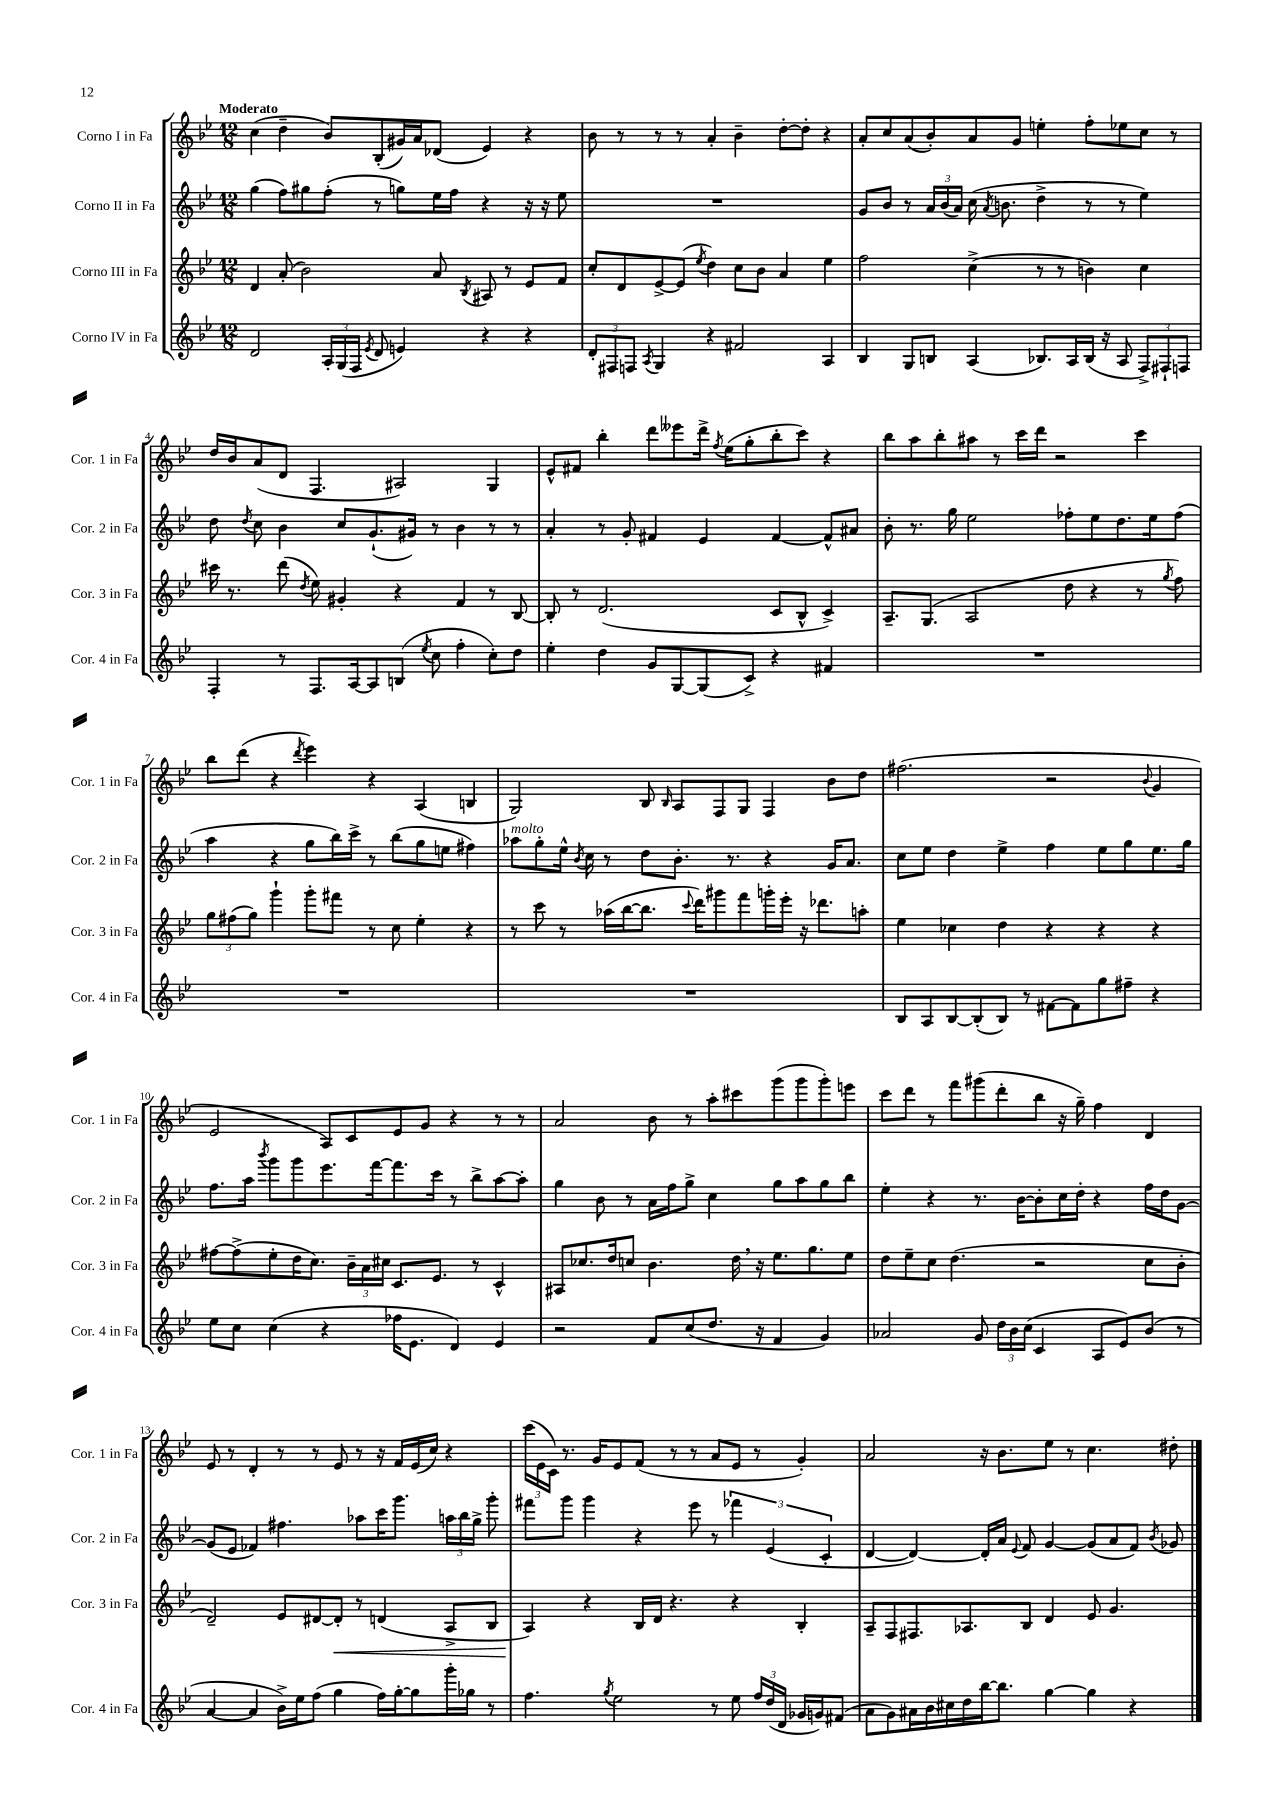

**kern	**kern	**kern	**kern
*staff4	*staff3	*staff2	*staff1
*clefG2	*clefG2	*clefG2	*clefG2
*k[b-e-]	*k[b-e-]	*k[b-e-]	*k[b-e-]
*M12/8	*M12/8	*M12/8	*M12/8
2d/	4d/	(4gg\	(4cc\
.	(8a'/	8ff\L)	4dd~\
.	2b-\)	8gg#\	.
24A'/LL	.	(8ff'\J	8b-/L)
(24G/	.	.	.
24F/JJ	.	.	.
8qe-/	.	.	.
8d/	.	8r	(8B-'/
4e/)	.	8gg\L)	16g#/L)
.	.	.	16a/J
.	8a/	16ee-\L	(8d-/J
.	.	16ff\JJ	.
.	8qB-/	.	.
4r	8A#/	4r	4e-/)
.	8r	.	.
4r	8e-/L	16r	4r
.	.	16r	.
.	8f/J	8ee-\	.
=	=	=	=
12d'/L	8cc'/L	1.r	8b-\
12F#/	.	.	.
.	8d/	.	8r
12F/J	.	.	.
8qA/	.	.	.
4G/	[8e-^/	.	8r
.	(8e-/]J	.	8r
.	8qee-/	.	.
4r	4dd\)	.	4a'/
2f#/	8cc\L	.	4b-~\
.	8b-\J	.	.
.	4a/	.	[8dd'\L
.	.	.	8dd'\]J
4A/	4ee-\	.	4r
=	=	=	=
4B-/	2ff\	8g/L	8a'/L
.	.	8b-/J	8cc/
8G/L	.	8r	(8a/
8B/J	.	24a/LL	8b-'/)
.	.	(24b-/	.
.	.	24a/JJ)	.
(4A/	(4cc^\	(16cc\	8a/
.	.	8qa/	.
.	.	8.b\	.
.	.	.	8g/J
8.B-/L)	8r	4dd^\	4ee'\
.	8r	.	.
16A/L	.	.	.
(16B-/JJ	4b\)	8r	8ff'\L
16r	.	.	.
8A/	.	8r	8ee-\
12F^/L)	4cc\	4ee-\)	8cc\J
12F#`/	.	.	.
.	.	.	8r
12F/J	.	.	.
=	=	=	=
4F'/	16ccc#\	8dd\	16dd/LL
.	8.r	.	16b-/J
.	.	8qdd/	.
.	.	8cc\	(8a/
8r	(8ddd\	4b-\	8d/J
.	8qdd/	.	.
8.F/L	8ee-\)	.	4.F/
.	4g#'/	8cc/L	.
[16A/k	.	.	.
8A/]	.	(8.g`/	.
(8B/J	4r	.	2A#/)
.	.	16g#/Jk)	.
8qee-/	.	.	.
8cc\	.	8r	.
4ff'\	4f/	4b-\	.
8cc'\L)	8r	8r	4G/
8dd\J	[8B-/	8r	.
=	=	=	=
4ee-'\	8B-'/]	4a'/	8e-^^/L
.	8r	.	8f#/J
4dd\	(2.d/	8r	4bb-'\
.	.	8g'/	.
8g/L	.	4f#/	8ddd\L
[8G/	.	.	8eee--\
(8G/]	.	4e-/	16ddd^\Jk
.	.	.	8qff/
.	.	.	(16ee-\LK
8c^/J)	.	.	8gg'\
4r	8c/L	[4f#/	8bb-'\
.	8B-^^/J	.	8ccc\J)
4f#/	4c^/)	8f#^^/]L	4r
.	.	8a#/J	.
=	=	=	=
1.r	8.A~/L	8b-'\	8bb-\L
.	.	8.r	8aa\
.	(8.G/J	.	.
.	.	.	8bb-'\
.	.	16gg\	.
.	2A/	2ee-\	8aa#\J
.	.	.	8r
.	.	.	16ccc\LL
.	.	.	16ddd\JJ
.	.	.	2r
.	8dd\	8ff-'\L	.
.	4r	8ee-\	.
.	.	8.dd\	.
.	8r	.	4ccc\
.	.	16ee-\k	.
.	8qgg/	.	.
.	8ff\)	(8ff-\J	.
=	=	=	=
1.r	12gg\L	4aa\	8bb-\L
.	(12ff#\	.	.
.	.	.	(8ddd\J
.	12gg\J)	.	.
.	4ggg`\	4r	4r
.	.	.	8qddd/
.	8ggg'\L	8gg\L	4eee-\)
.	8fff#\J	16bb-\L)	.
.	.	16ccc^\JJ	.
.	8r	8r	4r
.	8cc\	(8bb-\L	.
.	4ee-'\	8gg\	(4A/
.	.	8ee\J	.
.	4r	4ff#\)	4B/
=	=	=	=
1.r	8r	8aa-\L	2G/)
.	8ccc\	8gg'\	.
.	8r	16ee-^^\Jk	.
.	.	8qb-/	.
.	.	16cc\	.
.	(16aa-\LL	8r	.
.	[16bb-\J	.	.
.	8.bb-\]J	8dd\L	8B-/
.	.	.	16qqB-/
.	.	8.b-'\J	8A/L
.	8qqccc/	.	.
.	16ddd\LK)	.	.
.	8ggg#\	.	8F/
.	.	8.r	.
.	8fff\	.	8G/J
.	16ggg'\L	4r	4F/
.	16eee-'\JJ	.	.
.	16r	.	.
.	8.ddd-\L	.	.
.	.	16g/LK	8b-\L
.	.	8.a/J	.
.	8aa'\J	.	8dd\J
=	=	=	=
8B-/L	4ee-\	8cc\L	(2.ff#\
8A/	.	8ee-\J	.
[8B-/	4cc-\	4dd\	.
(8B-'/]	.	.	.
8B-/J)	4dd\	4ee-^\	.
8r	.	.	.
[8f#\L	4r	4ff\	2r
8f#\]	.	.	.
8gg\	4r	8ee-\L	.
8ff#~\J	.	8gg\	.
.	.	.	8qqb-/
4r	4r	8.ee-\	4g/
.	.	16gg\Jk	.
=	=	=	=
8ee-\L	[8ff#\L	8.ff\L	2e-/
8cc\J	(8ff#^\]	.	.
.	.	16aa\Jk	.
.	.	8qbbb-/	.
(4cc\	8ee-'\	8ggg\L	.
.	16dd\K	8ggg\	.
.	8.cc\J)	.	.
4r	.	8.eee-\	8A/L)
.	24b-~\LL	.	8c/
.	24a\	.	.
.	.	[16fff\k	.
.	24cc#\JJ	.	.
16ff-\LK	8.c/L	8.fff\]	8e-/
8.e-\J	.	.	.
.	.	.	8g/J
.	8.e-/J	16ccc\Jk	.
4d/)	.	8r	4r
.	8r	8bb-^\L	.
4e-/	4c^^/	[8aa\	8r
.	.	8aa'\]J	8r
=	=	=	=
2r	8A#/L	4gg\	2a/
.	8.cc-/	.	.
.	.	8b-\	.
.	16dd/k	.	.
.	8cc/J	8r	.
8f/L	4.b-\	16a\LL	8b-\
.	.	16ff\J	.
(8cc/	.	8gg^\J	8r
8.dd/J	.	4cc\	8aa'\L
.	16dd\	.	8ccc#\
16r	16r	.	.
4f/	8.ee-\L	8gg\L	(8ggg\
.	.	8aa\	8ggg\
.	8.gg\	.	.
4g/)	.	8gg\	8ggg'\)
.	8ee-\J	8bb-\J	8eee\J
=	=	=	=
2a-/	8dd\L	4ee-'\	8ccc\L
.	8ee-~\	.	8ddd\J
.	8cc\J	4r	8r
.	(4.dd\	.	8fff\L
8g/	.	8.r	(8ggg#\
24dd\LL	.	.	8ddd'\
24b-\	.	.	.
.	.	[16b-\LK	.
(24cc\JJ	.	.	.
4c/	2r	8b-'\]	8bb-\J
.	.	16cc\L	16r
.	.	16dd'\JJ	16gg~\)
8A/L	.	4r	4ff\
8e-/)	.	.	.
(8b-/J	8cc\L	16ff\LL	4d/
.	.	16dd\J	.
8r	8b-'\J	[8g\J	.
=	=	=	=
[4a/	2d~/)	(8g/]L	8e-/
.	.	8e-/J	8r
4a/]	.	4f-/)	4d'/
16b-^\LL)	8e-/L	4.ff#\	8r
16ee-\J	.	.	.
(8ff\J	[8d#/	.	8r
4gg\	8d#'/]J	.	8e-/
.	8r	8aa-\L	8r
16ff\LL)	(4d/	16ccc\K	16r
[16gg'\J	.	8.ggg\J	16f/LL
8gg\]	.	.	(16e-/
.	.	.	16cc/JJ)
16ggg'\L	8A^/L	24aa\LL	4r
.	.	24bb-\	.
16gg-\JJ	.	.	.
.	.	24gg^\JJ	.
8r	8B-/J	8ggg'\	.
=	=	=	=
4.ff\	4A/)	8fff#\L	(24ccc\LL
.	.	.	24e-\
.	.	.	24c\JJ)
.	.	8ggg\J	8.r
.	4r	4ggg\	.
.	.	.	16g/LK
8qgg/	.	.	.
2ee-\	.	.	8e-/
.	16B-/LL	4r	(8f/J
.	16d/JJ	.	.
.	4.r	.	8r
.	.	8eee-\	8r
8r	.	8r	8a/L
8ee-\	4r	6fff-\	8e-/J
24ff/LL	.	.	8r
(24dd/	.	(6e-/	.
24d/JJ	.	.	.
16g-/LL	4B-'/	.	4g'/)
16g/J)	.	.	.
.	.	6c'/	.
(8f#/J	.	.	.
=	=	=	=
8a\L	8A~/L	[4d/	2a/
8g\)	8F/	.	.
16a#\L	8.F#/	4d/_)	.
16b-\	.	.	.
16cc#\	.	.	.
16dd\	8.A-/	.	.
[16bb-\J	.	16d'/]LL	16r
8.bb-\]J	.	16a/JJ	8.b-\L
.	.	8qqe-/	.
.	8B-/J	8f/	.
[4gg\	4d/	[4g/	8ee-\J
.	.	.	8r
4gg\]	8e-/	(8g/]L	4.cc\
.	4.g/	8a/	.
4r	.	8f/J)	.
.	.	8qb-/	.
.	.	8g-/	8dd#'\
==	==	==	==
*-	*-	*-	*-
